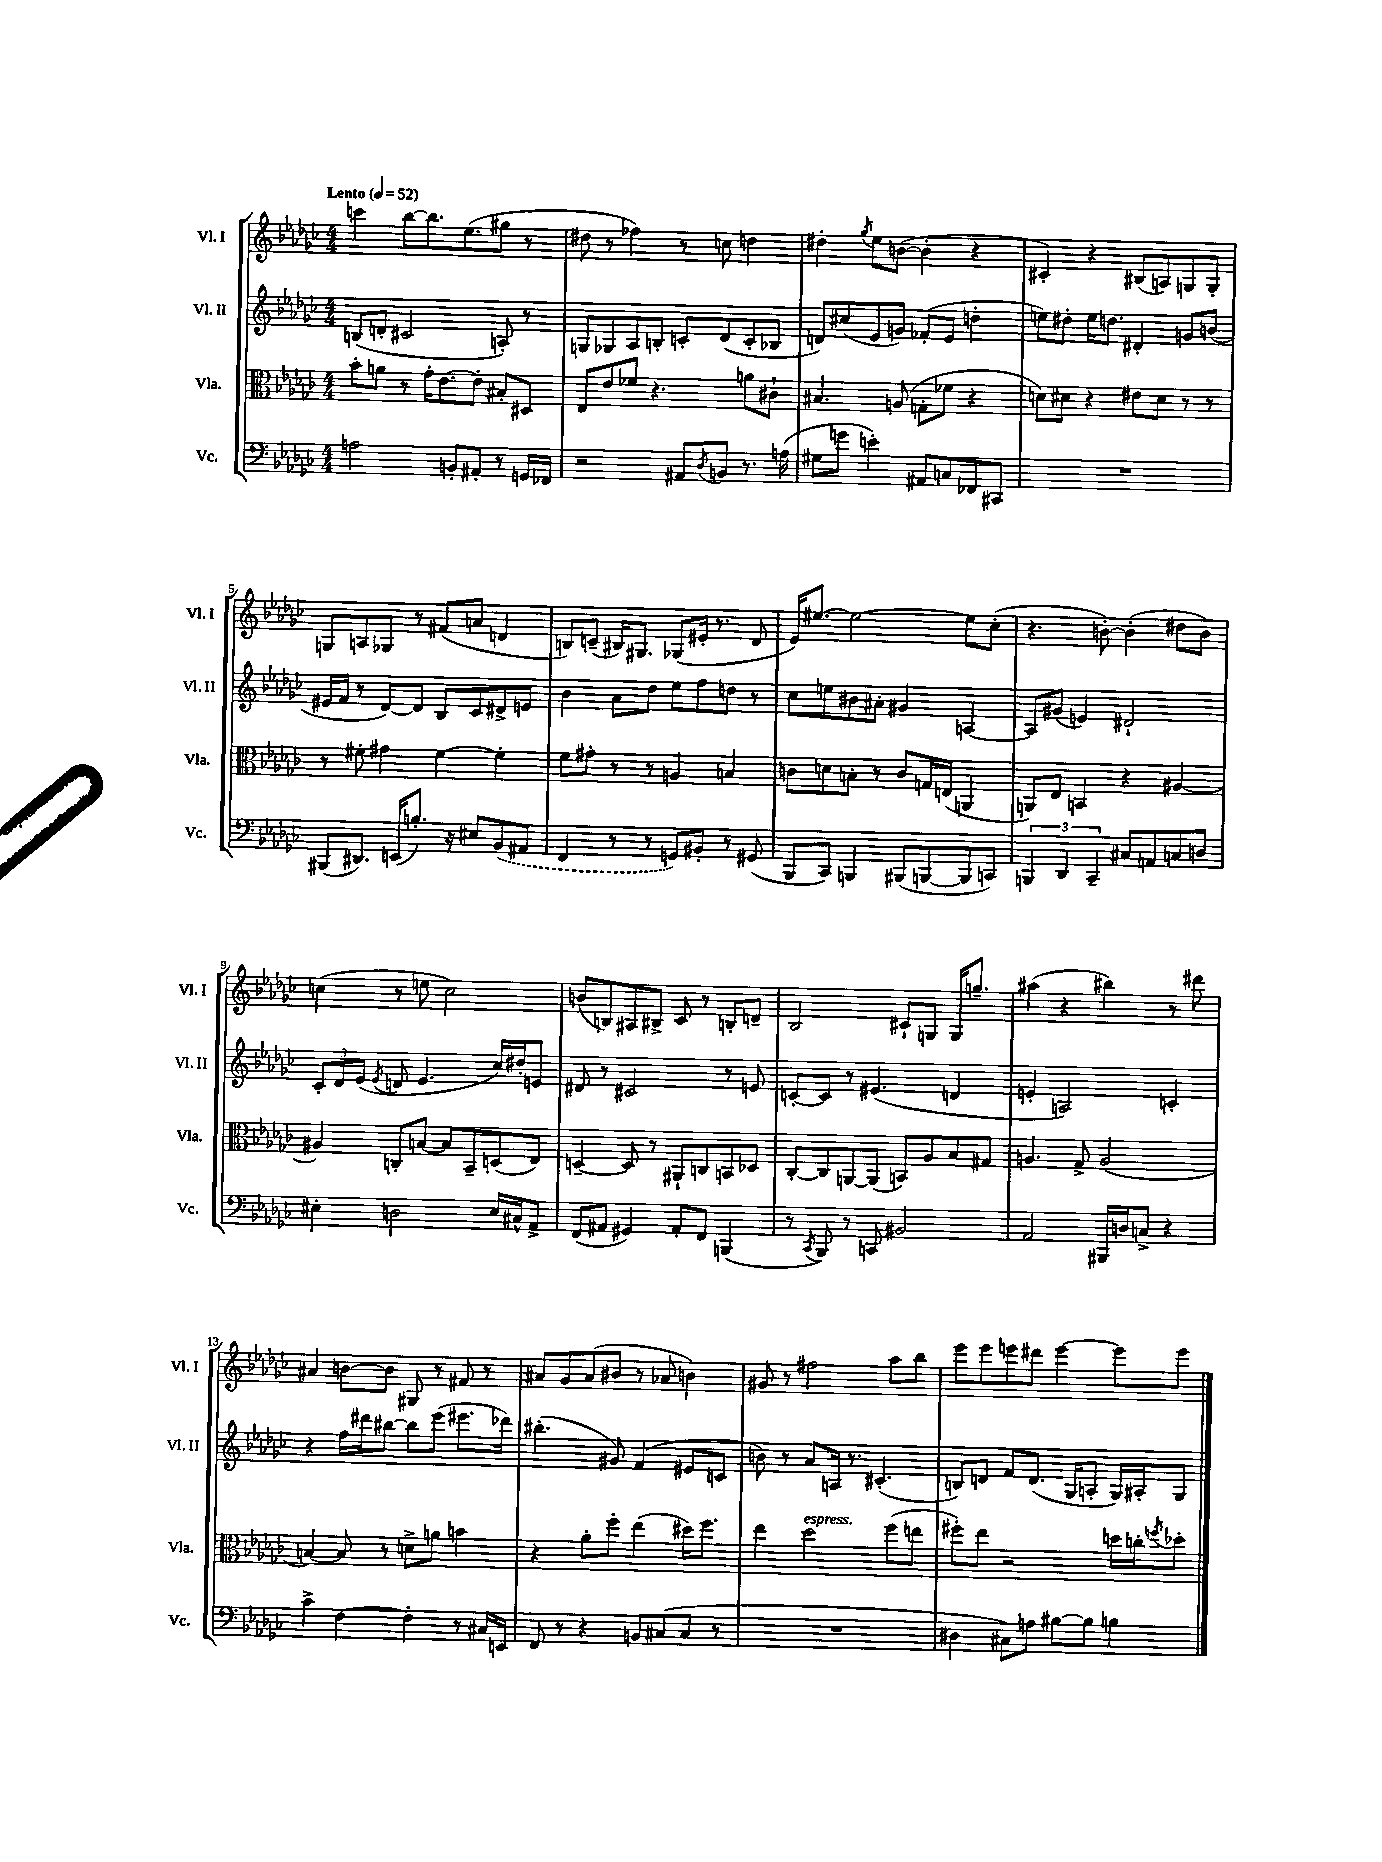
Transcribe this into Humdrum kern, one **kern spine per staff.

**kern	**kern	**kern	**kern
*staff4	*staff3	*staff2	*staff1
*clefF4	*clefC3	*clefG2	*clefG2
*k[b-e-a-d-g-c-]	*k[b-e-a-d-g-c-]	*k[b-e-a-d-g-c-]	*k[b-e-a-d-g-c-]
*M4/4	*M4/4	*M4/4	*M4/4
*MM52	*MM52	*MM52	*MM52
2A	8b-'	(8B	4ccc
.	8a	8d'	.
.	8r	2c#	[8bb-
.	16g-'	.	8.bb-]
.	[8.e-	.	.
8BB'	.	.	.
.	.	.	(8.ee-
8AA#'	8e-']	.	.
8r	8B#'	8A')	8gg#
16GG	8D#	8r	8r
16FF-	.	.	.
=	=	=	=
2r	8E-	8G	8dd#
.	8e-	8G-	8r
.	8f-	8A-	4ff-)
.	4.r	8B'	.
8AA#	.	8c'	8r
8qD-	.	.	.
8BB	.	(8d-	8cc
8.r	8a	8c'	4dd
.	8c#`	8B-	.
(16A	.	.	.
=	=	=	=
8G#	4.B#	8d)	4dd#'
8g	.	(8cc#	.
.	.	.	8qgg-
4e')	.	8e-	8ee-
.	(8A	8g)	([8b
8AA#	8G'	(8f-'	4b']
8C	8f-	8e-	.
8FF-	4r	4dd'	4r
8CC#	.	.	.
=	=	=	=
1r	8d)	8ee)	4c#')
.	8d#	8dd#'	.
.	4r	16ee	4r
.	.	8.dd	.
.	8e#	4d#'	(8B#
.	8d#	.	8A)
.	8r	8g	8G
.	8r	(8b	8G'
=	=	=	=
(8BBB#	8r	16e#	8G
.	.	16f	.
8.DD#)	8f#'	8r	8A
.	4g#	[8d-)	8G-
(16EE	.	.	.
8.B')	.	8d-]	8r
.	[4f#	8B-	(8f#
16r	.	.	.
8E#	.	8c-	8a
(8BB-	4f#']	8d#^	4d
8AA#	.	8e	.
=	=	=	=
4FF	8f	4b-	8B)
.	8g#'	.	(8c~
8r	8r	8a-	16B#)
.	.	.	8.G#
8r	8r	8dd-	.
8GG)	4A	8ee-	(8G-
8BB#'	.	8ff	16e#'
.	.	.	8.r
8r	4B	8dd	.
(8GG#	.	8r	8d-
=	=	=	=
8BBB-	8c	8cc-	16e-)
.	.	.	[8.ee#
8CC-)	8d	8ee	.
4BBB	8B'	8b#	2ee#_
.	8r	8a#'	.
(8BBB#	8c	4g#	.
[8BBB	16G	.	.
.	(16E	.	.
8BBB]	4AA	[4A	8ee#]
8CC)	.	.	(8cc-'
=	=	=	=
6BBB	8AA)	8A]	4.r
.	8E-	(8g#	.
6DD-	.	.	.
.	4BB	4e)	.
6CC-~	.	.	.
.	.	.	[8b')
8C#	4r	2d#`	(4b']
8AA	.	.	.
8C	[4A#	.	8dd#
8D	.	.	8b)
=	=	=	=
4E#'	4A#]	12c-'	(4cc
.	.	12d-	.
.	.	(12e-	.
.	.	8qe-	.
2D	8C'	8d	8r
.	[8B	4.e-	8ee
.	8B]	.	2cc)
.	8BB-~	.	.
16E#	(8D	16cc-)	.
16C#^^	.	16dd#'	.
8AA-^	8E-)	8e	.
=	=	=	=
(8FF	[4D~	8d#	(8b
8AA#	.	8r	8B)
4GG#)	8D]	2c#	8A#
.	8r	.	8B#^
8AA#'	8AA#`	.	8c-
8FF	8C	.	8r
(4BBB	8BB	8r	8B'
.	8D-	8e	8d~
=	=	=	=
8r	[8C-'	[8c'	2B-
8qCC-	.	.	.
8BBB-)	8C-]	8c]	.
8r	[8AA	8r	.
8CC	(8AA]	(4.e#	.
2BB#	8BB)	.	8c#`
.	8A-	.	8G
.	8B-	4d	16G
.	.	.	8.gg~
.	8G#	.	.
=	=	=	=
2AA-	4.A	4e'	(4aa#
.	.	2A)	4r
.	8G-^	.	.
16BBB#	(2A	.	4bb#)
16D	.	.	.
8C^	.	.	.
4r	.	4c'	8r
.	.	.	8ddd#
=	=	=	=
4c-^	[4B)	4r	4a#
[4F	8B]	16ff	[8b
.	.	16ddd#	.
.	8r	[8bb#	8b]
4F']	8d^	8bb#]	8G#
.	8a	(8eee-	8r
8r	4b	8.eee#	8f#
16C#	.	.	8r
16EE	.	16ddd-)	.
=	=	=	=
8FF	4r	(4.bb#'	8a#
8r	.	.	8g-
4r	8a-'	.	(8a#
.	8ff'	8g#)	8b#
8BB	(4ee-	(4f	8r
(8C#	.	.	8a-
8C#	16dd#)	8e#	4b)
.	8.ff	.	.
8r	.	8c	.
=	=	=	=
1r	4ee-	8b)	8g#
.	.	8r	8r
.	2dd-	8a-	2ff#
.	.	16A	.
.	.	8.r	.
.	.	(4.c#'	.
.	(8ff	.	8aa-
.	8ee	.	8bb-
=	=	=	=
4D#	8ff#')	8B)	8eee-
.	8ee-	8d	8eee-
8C#)	2r	8f	8eee
8A	.	(8.d	8ddd#
[8B#	.	.	[4eee
.	.	16G-	.
8B#]	.	8A'	.
4B	16dd	16G-)	8eee]
.	16cc'	16A#'	.
.	8qff	.	.
.	8dd-'	8G-	8eee
==	==	==	==
*-	*-	*-	*-
